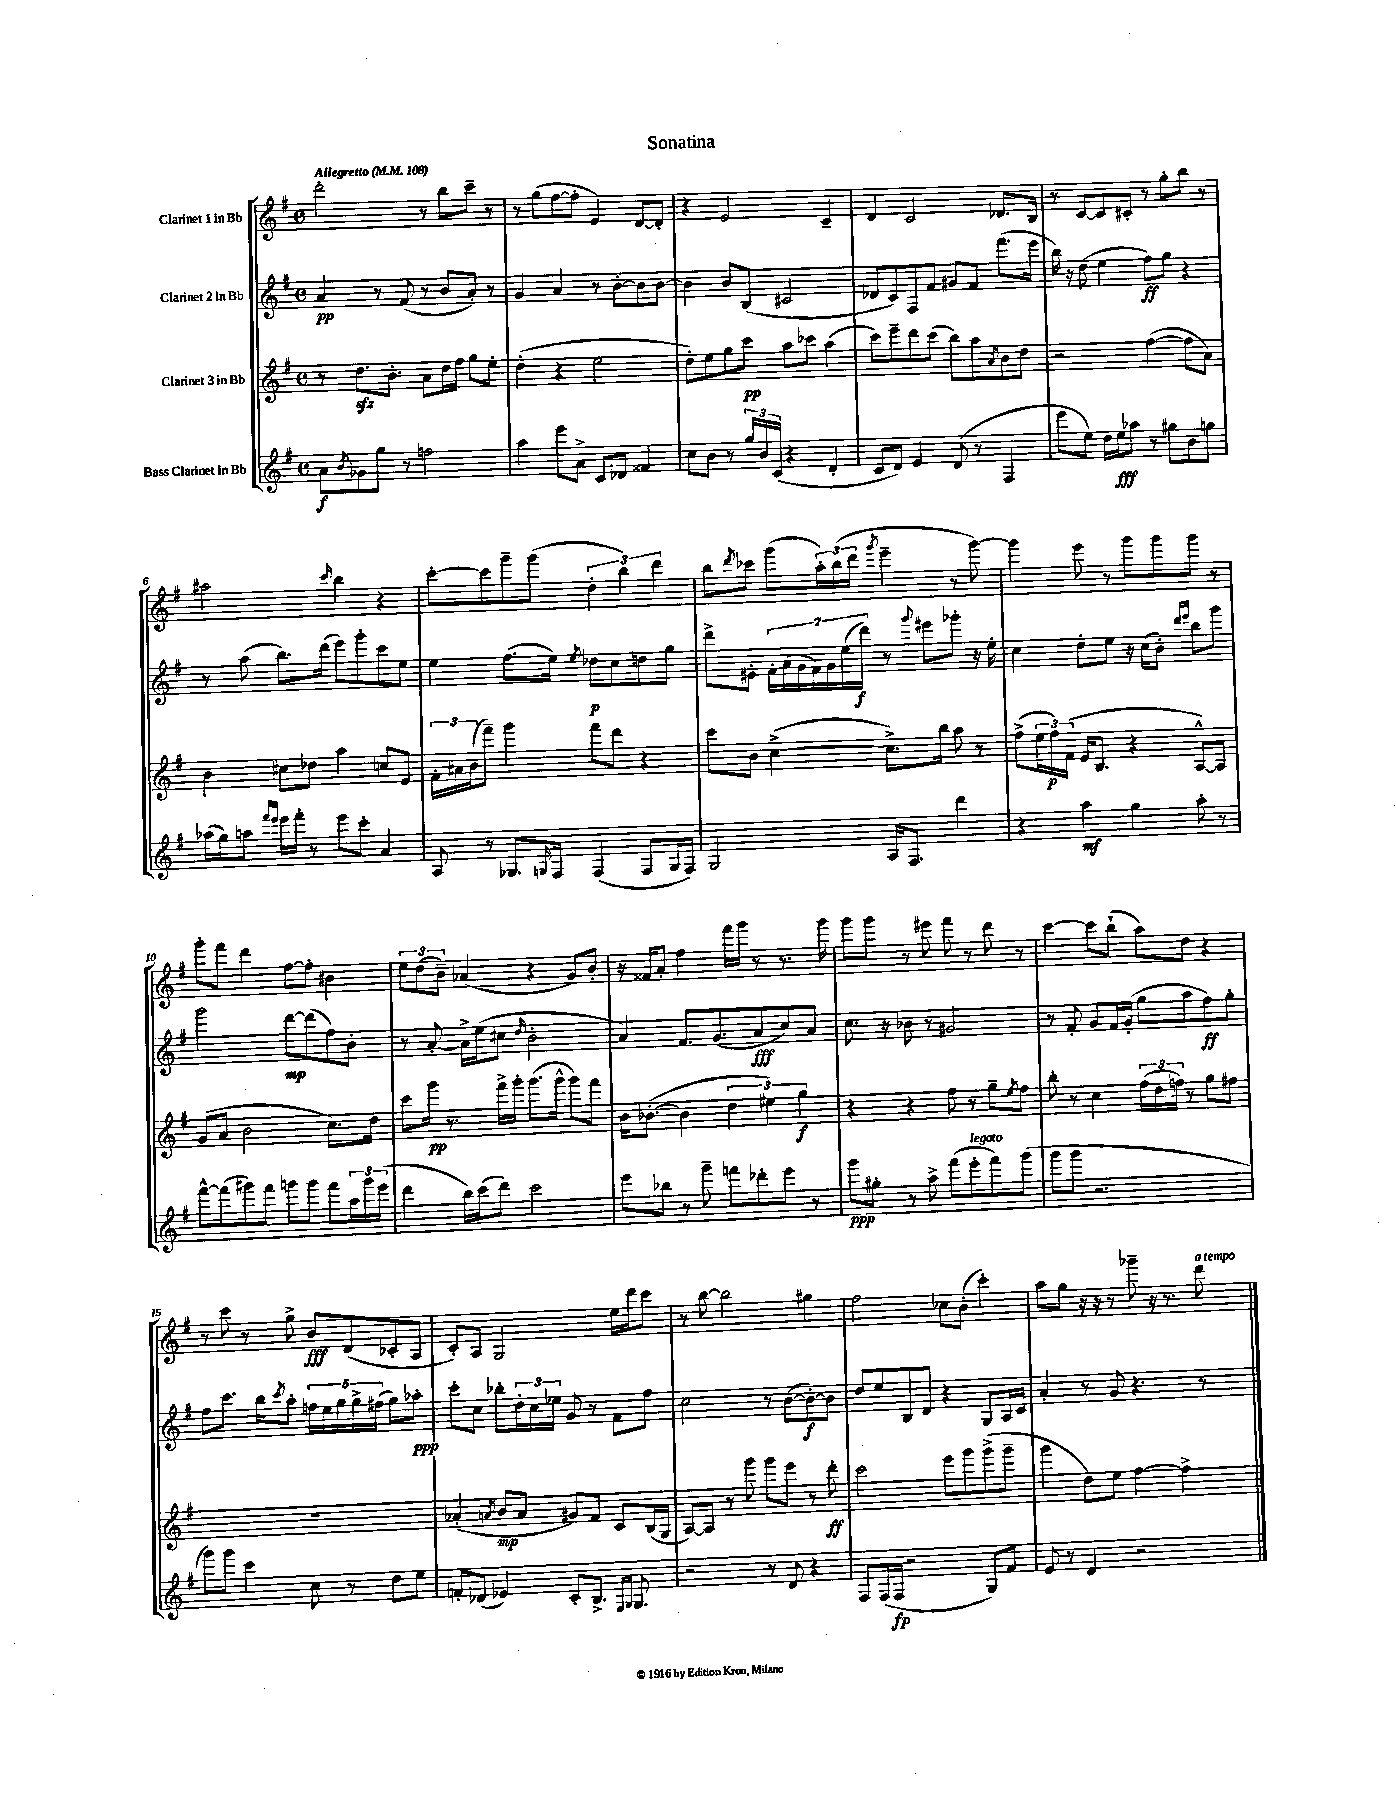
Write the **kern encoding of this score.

**kern	**kern	**kern	**kern
*staff4	*staff3	*staff2	*staff1
*clefG2	*clefG2	*clefG2	*clefG2
*k[f#]	*k[f#]	*k[f#]	*k[f#]
*M4/4	*M4/4	*M4/4	*M4/4
*met(c)	*met(c)	*met(c)	*met(c)
*MM108	*MM108	*MM108	*MM108
8a\L	8r	4a/	2ddd'\
8qb/	.	.	.
8g-\	8.dd\L	.	.
8gg\J	.	8r	.
.	8.b'\J	.	.
8r	.	(8f#/	.
2ff\	8a\L	8r	8r
.	16dd\L	8b/L	8bb\L
.	16ff#\JJ	.	.
.	8gg\L	8a'/J)	8ccc~\J
.	8ee'\J	8r	8r
=	=	=	=
4aa\	(4dd'\	4g/	8r
.	.	.	(8gg\L
8eee\L	4r	4a/	[8ff#\
8a^\J	.	.	8ff#'\]J
8c/L	2ee\	8r	4e/)
8d-/J	.	[8b'\L	.
4f##/	.	8b\]	[8d/L
.	.	[8b\J	8d'/]J
=	=	=	=
8cc\L	8dd'\L)	4b\]	4r
8b\J	8ee\	.	.
8r	8gg\	8b/L	2e/
24gg/LL	8ccc\J	(8B/J	.
24b/	.	.	.
(24c/JJ	.	.	.
4r	8aa\L	2c#/	.
.	8ccc-\J	.	.
4d'/	(4aa\	.	4c~/
=	=	=	=
8c/L	8ccc\L)	8d-/L	4d/
8d/J)	8eee~\	8c/)	.
4e/	8ddd\	8F#/	2c/
.	(8ccc\J	8f#/J	.
(8d/	8bb\L)	8g#/L	.
8r	8aa\	8f#/J	.
.	8qa/	.	.
4F#/	8b\	(8.fff#\L	8.d-/L
.	8dd\J	.	.
.	.	16eee\Jk	16B/Jk
=	=	=	=
8eee\L	2r	16bb\)	8r
.	.	16r	.
8ee\J)	.	(8dd\	[8c/L
16dd\LL	.	4ee\	8c/]
16ee\J	.	.	.
8aa-\J	.	.	8c#'/J
8r	([4ff#\	8ff#\L)	8r
8gg#\L	.	8gg\J	8gg'\L
8b\	8ff#\]L	4r	8bb\J
8gg\J	8a\J)	.	8r
=	=	=	=
(16aa-\LL	4b\	8r	2aa#\
16gg\J)	.	.	.
8aa\J	.	(8aa\	.
16qqfff#/LL	.	.	.
16qqeee/JJ	.	.	.
16eee\LL	8cc#\L	8.bb\L)	.
16fff#'\JJ	.	.	.
8r	8dd-\J	.	.
.	.	(16ddd\Jk	.
.	.	.	16qqccc/
8eee\L	4aa\	8eee\L)	4bb\
8ccc'\J	.	8ggg'\	.
4a/	8cc/L	8ccc\	4r
.	8e/J	8ee\J	.
=	=	=	=
8A/	24f#'\LL	4ee\	[8ccc'\L
.	24a#\	.	.
.	(24b\J	.	.
8r	8fff#~\J)	.	8ccc\]
8.G-/L	4ggg\	(8.ff#\L	8ggg~\
.	.	.	(8ggg\J
16qqG/	.	.	.
16F#/Jk	.	16ee\Jk)	.
.	.	8qee/	.
(4F#/	8fff#\L	8dd-\L	6dd'\
.	8ddd\J	8cc\	.
.	.	.	6bb\)
8F#/L	4r	8dd\	.
.	.	.	6ddd\
16G/L	.	8gg\J	.
16F#/JJ)	.	.	.
=	=	=	=
2G/	8ccc\L	8ddd^\L	8bb\L
.	.	.	8qddd/
.	8b\J	8e#'\J	8ccc-\J
.	([4cc^\	28f#'\LL	(8ggg\L
.	.	(28a\	.
.	.	28g\	.
.	.	28f#\)	.
.	.	.	24aa'\L)
.	.	28g\	.
.	.	.	(24bb\
.	.	(28ee\	.
.	.	.	24ddd\JJ
.	.	28ddd\JJ)	.
.	.	.	8qggg/
16A/LK	8.cc^\]L)	8r	4eee~\
8.F#/J	.	.	.
.	.	8qqggg/	.
.	.	8eee#\L	.
.	16bb\Jk	.	.
4ddd\	8aa\	8ggg-'\J	8r
.	8r	16r	[8ggg\)
.	.	16ee'\	.
=	=	=	=
4r	(8ff#^\L	4cc\	4ggg\]
.	24ee\L	.	.
.	24ff#\)	.	.
.	(24f#\JJ	.	.
4aa\	16e/LK	8dd'\L	8eee\
.	8.B/J	.	.
.	.	8ee\J	8r
4gg\	4r	16r	8ggg\L
.	.	(16cc\LK	.
.	.	8b'\J)	8ggg\
.	.	16qqddd/LL	.
.	.	16qqeee/JJ	.
8aa'\	[8A^^/L)	8bb\L	8ggg\J
8r	8A/]J	8ggg\J	8r
=	=	=	=
[8fff#^^\L	(8g/L	2ggg\	8ggg'\L
(8fff#\]	8a/J	.	8fff#\J
8ggg#\)	2b\	.	4ddd\
8fff#\J	.	.	.
8ggg\L	.	[8ddd\L	[8ff#\L
8ggg\J	.	(8ddd\]	8ff#'\]J
8fff#\L	8.cc\L)	8ff#\)	4b#\
24aa\L	.	8b'\J	.
24ggg\	.	.	.
.	16dd\Jk	.	.
(24eee\JJ	.	.	.
=	=	=	=
4ddd\	8ccc\L	8r	12ee\L
.	.	.	(12dd\
.	16ggg\Jk	[8a'/	.
.	.	.	12b~\J)
.	8.r	.	.
16bb\LL)	.	16a^\]LL	(4a-/
(16ccc\J	.	(16ee\J	.
8ddd\J)	16fff#^\LL	8cc#\J	.
.	16ggg'\JJ	.	.
.	.	16qqdd/	.
2ccc\	(8.ggg\L	2b'\	4r
.	16ggg^^\Jk	.	.
.	8ggg\L)	.	8g/L)
.	8fff#\J	.	8b'/J
=	=	=	=
8eee\L	16b\LK	4a/)	16r
.	([8.b-'\J	.	16f##/LK
8bb-\J	.	.	8a'/J
8r	4b-\]	8.f#/L	4ff#\
8ggg~\	.	.	.
.	.	(8.g/	.
8fff\L	6dd\	.	16fff#\LL
.	.	.	16ggg\JJ
8ddd-'\	.	8a/	8r
.	6ee#\)	.	.
8eee\J	.	8cc/)	8.r
.	6gg\	.	.
8r	.	8a/J	.
.	.	.	16ggg\
=	=	=	=
8ggg\L	4r	8.cc\	8ggg\L
8gg#'\J	.	.	8ggg\J
.	.	16r	.
8r	4r	8b-\	8r
8aa^\	.	8r	8eee#\
(8fff#\L	8ff#\	2g#/	8fff#\
8eee'\	8r	.	8r
8fff#\)	8gg~\L	.	8ddd\
.	8qee/	.	.
(8ggg\J	8ff#\J	.	8r
=	=	=	=
8ggg\L	8bb'\	8r	[4ccc\
8ggg\J	8r	8f#'/	.
2.r	4cc\	8g/L	8ccc\]L
.	.	16f#/L	(8bb`\J
.	.	(16g'/JJ	.
.	(24ff#\LL	8gg\L	8aa\L)
.	24dd\	.	.
.	24ff\JJ)	.	.
.	8r	8aa\	8dd\J
.	8gg\L	8ff#\)	4r
.	8ff#\J	8gg'\J	.
=	=	=	=
8ggg\L)	1r	8ff#\L	8r
8ggg\J	.	8.ccc\J	8ccc\
4ccc\	.	.	8r
.	.	16bb\LK	.
.	.	8qccc/	.
.	.	8aa'\J	8gg^\
8cc\	.	20ff\LL	8b/L
.	.	20ee\	.
.	.	20gg\	.
8r	.	.	(8d/
.	.	20gg^\	.
.	.	(20ff#\JJ	.
8dd\L	.	8gg\L)	8c-'/
8ee\J	.	8aa-'\J	8A/J
=	=	=	=
8f'/L	(4a-'/	8ccc'\L	8c'/L)
(8d-/J	.	8cc\J	8A/J
.	8qa/	.	.
4e-/)	8b/L	8bb-'\L	2G/
.	8a/J	24dd'\L	.
.	.	24cc\	.
.	.	24ee-\JJ	.
8c'/L	8g#/L)	8g/	.
8.B^/J	8f#/J	8r	.
.	8c/L	8f#\L	16ee\LL
16qqF#/LL	.	.	.
16qqG/JJ	.	.	.
8.G/	.	.	16ddd\J
.	(16B/L	8ff#\J	8ccc\J
.	16G/JJ	.	.
=	=	=	=
2r	[8A/L)	2cc\	8r
.	8A/]J	.	[8bb\
.	8r	.	2bb\]
.	8ggg\	.	.
8r	8ggg\L	8r	.
8d/	8eee\J	([8b\L	.
4r	8r	8b'\_)	4gg#\
.	8ddd'\	8b\]J	.
=	=	=	=
8F#/L	2ccc\	8dd/L	2ff#\
(16F#/L	.	8ee/	.
16F#/JJ	.	.	.
2r	.	8B/	.
.	.	8d/J	.
.	8eee\L	4r	8cc-\L
.	8ggg\	.	(8b'\J
8G/L)	(8ggg^\	8G/L	4ccc'\)
8f#/J	8ggg~\J	16A/L	.
.	.	16c/JJ	.
=	=	=	=
8e/	4ggg\	4a'/	8aa\L
8r	.	.	8gg\J
4d/	8dd\L)	8r	16r
.	.	.	16r
.	8ee\J	8g/	8r
2r	[4ff#\	4.r	8ggg-~\
.	.	.	16r
.	.	.	8.r
.	4ff#^\]	.	.
.	.	8r	8ddd\
==	==	==	==
*-	*-	*-	*-
